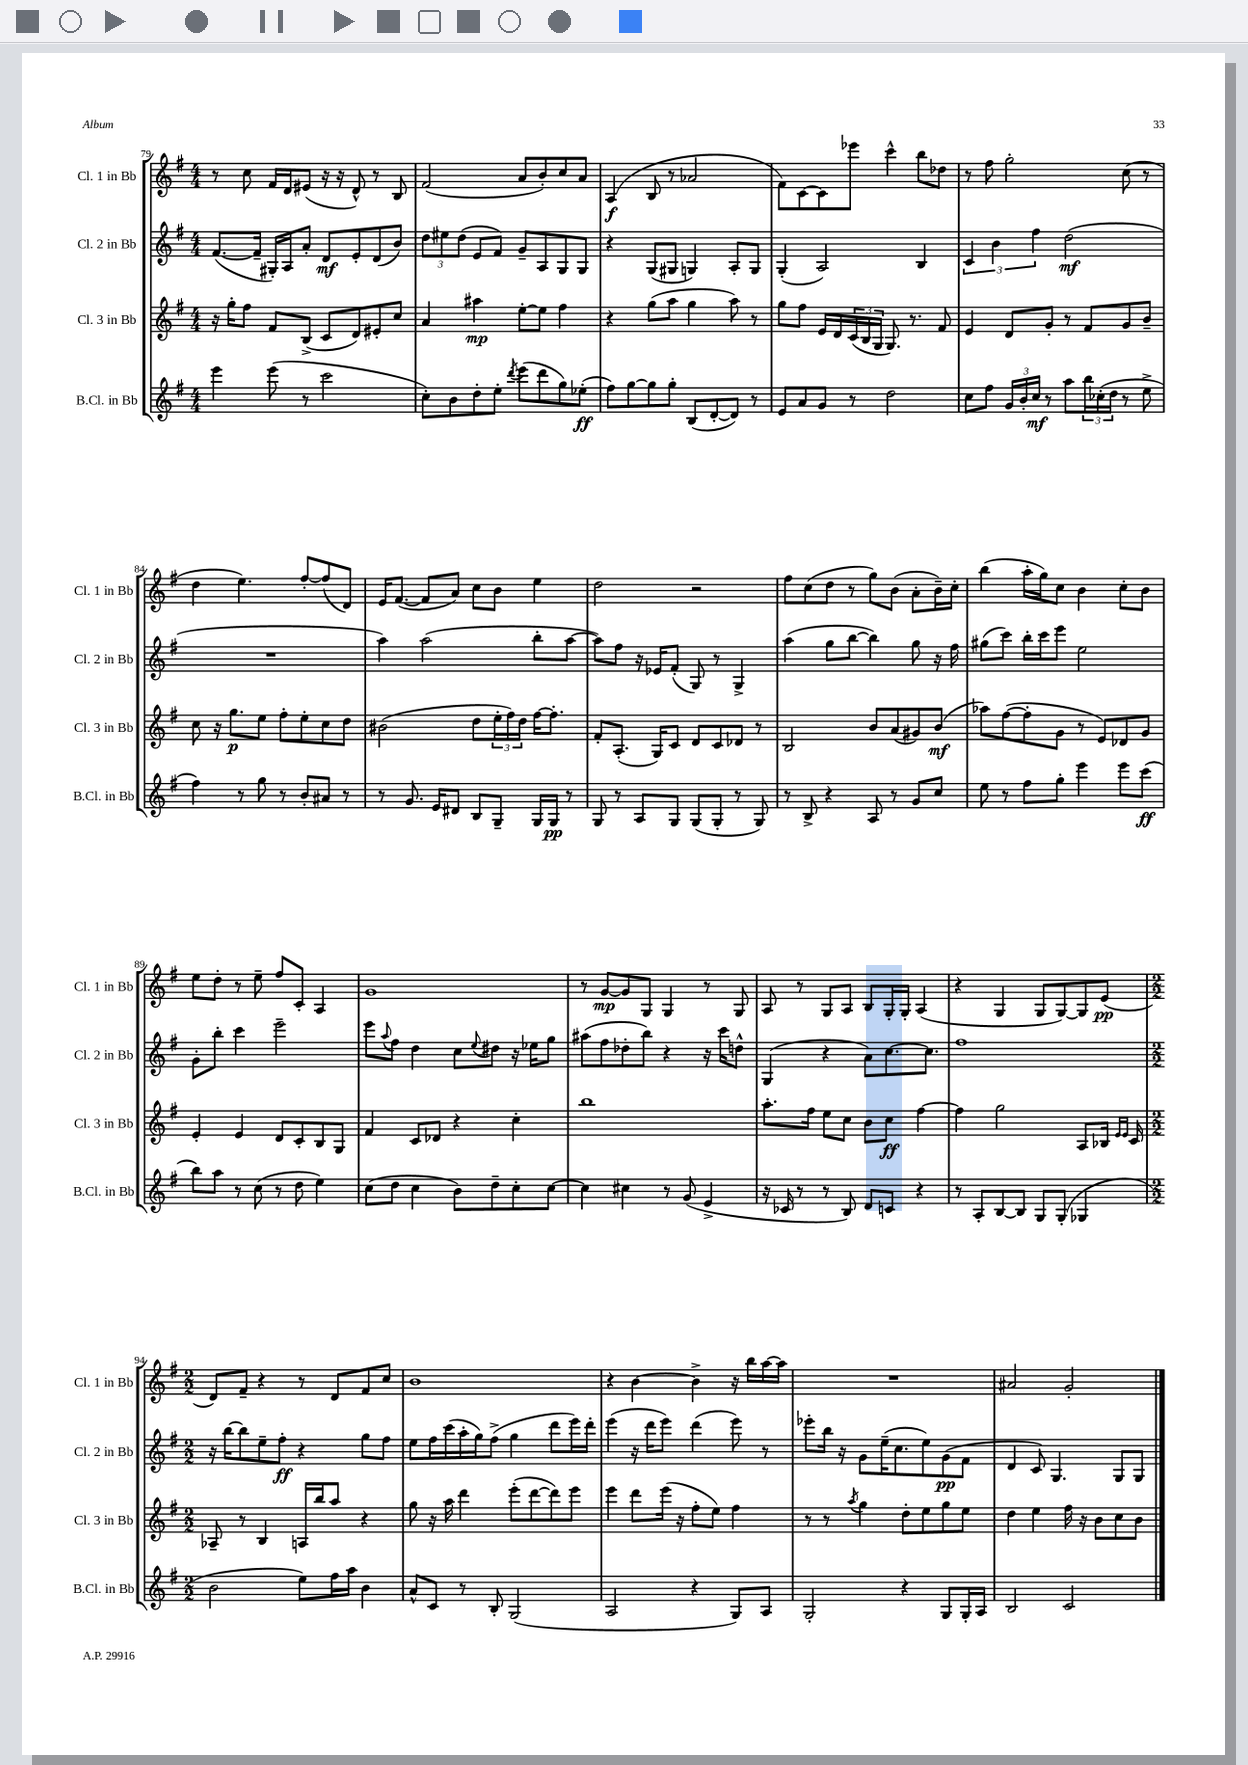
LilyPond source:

<<
\new StaffGroup <<
\new Staff = "s0" \with { instrumentName = "Cl. 1 in Bb" shortInstrumentName = "Cl. 1 in Bb" } {
    \clef treble \key g \major \numericTimeSignature \time 4/4
    r8 c''8 fis'16 d'16 eis'8( r16 r16 d'8-^) r8 b8 |
    fis'2( a'8 b'8-.) c''8 a'8 |
    a4\f( b8 r8 aes'2 |
    fis'8) c'8~ c'8 ees'''8 c'''4-^ b''8 des''8 |
    r8 fis''8 g''2-. c''8( r8 |
    d''4 e''4.) fis''8~-. fis''8( d'8) |
    e'16 fis'8.~( fis'8 a'8) c''8 b'8 e''4 |
    d''2 r2 |
    fis''8 c''8( d''8 r8 g''8) b'8( a'8-. b'16--) c''16-. |
    b''4( a''16-. g''16) c''8 b'4 c''8-. b'8 |
    e''8 d''8-. r8 e''8-- fis''8 c'8-. a4 |
    g'1 |
    r8 g'8~\mp g'8 g8 g4 r8 g8 |
    a8 r8 g8 a8 b8 g16-. g16-. a4( |
    r4 g4 g8 g8~) g8 e'8\pp( |
    \numericTimeSignature \time 2/2 d'8) fis'8-- r4 r8 d'8 fis'8 c''8 |
    b'1 |
    r4 b'4~ b'4-> r16 b''16 a''16~ a''16 |
    R1 |
    ais'2 g'2-. \bar "|." |
}
\new Staff = "s1" \with { instrumentName = "Cl. 2 in Bb" shortInstrumentName = "Cl. 2 in Bb" } {
    \clef treble \key g \major \numericTimeSignature \time 4/4
    fis'8.~( fis'16-- gis16-.) a16 a'8-. d'8\mf e'8-. d'8( b'8) |
    \tuplet 3/2 { d''8 eis''8 d''8( } e'8 fis'8) g'8-- a8 g8 g8 |
    r4 g8( gis8 g4) a8-. g8 |
    g4-.( a2) b4 |
    \tuplet 3/2 { c'4 b'4 fis''4 } d''2\mf( |
    R1 |
    a''4) a''2( b''8-. a''8~ |
    a''8) fis''8 r16 ees'16 fis'8-.( g8) r8 g4-> |
    a''4( g''8 b''8~ b''4) g''8 r16 fis''16 |
    gis''8( c'''8) b''16-. c'''16 e'''8 e''2 |
    g'8-. b''8-. c'''4 e'''2-- |
    e'''8 \appoggiatura { a''8 } fis''8 d''4 c''8 \appoggiatura { e''8 } dis''8 r16 ees''16 g''8 |
    ais''8( fis''8 des''8-. b''8) r4 r16 c'''16 d''8-^ |
    g4( r4 a'8) c''8.~ c''8. |
    fis''1 |
    \numericTimeSignature \time 2/2 r16 b''16~ b''8 e''8-- fis''8-.\ff r4 g''8 fis''8 |
    e''8 fis''16 c'''16( a''16-. g''16) fis''8->( g''4 d'''8 e'''16) d'''16-. |
    e'''4( r16 d'''16 e'''8) d'''4( e'''8) r8 |
    ees'''8-. b''16 r16 g'8 e''16--( c''8. e''8) g'8\pp( fis'8 |
    d'4 c'8) g4. g8 g8 \bar "|." |
}
\new Staff = "s2" \with { instrumentName = "Cl. 3 in Bb" shortInstrumentName = "Cl. 3 in Bb" } {
    \clef treble \key g \major \numericTimeSignature \time 4/4
    r16 g''16-. fis''8 fis'8 b8->( c'8 d'8) eis'8-. c''8 |
    a'4 ais''4\mp e''8~-. e''8 fis''4 |
    r4 g''8( a''8 g''4 a''8) r8 |
    g''8 fis''8 e'16 d'16 \tuplet 3/2 { c'16( b16 g16 } g8.) r8. fis'8 |
    e'4 d'8 g'8-. r8 fis'8 g'8 b'8-- |
    c''8 r16 g''8.\p e''8 fis''8-. e''8-. c''8 d''8 |
    bis'2( d''8 \tuplet 3/2 { e''16-. fis''16) d''16 } fis''16~ fis''8.-. |
    fis'8-. a8.-.( g16) c'8 d'8 c'8 des'8 r8 |
    b2 b'8 a'8( gis'8) b'8\mf( |
    aes''8) fis''8~( fis''8-. g'8 r8 e'8) des'8 g'8 |
    e'4-. e'4 d'8 c'8-. b8 g8 |
    fis'4 c'8 des'8 r4 c''4-. |
    b''1 |
    a''8.-. fis''16 e''8 c''8 b'8 c''8\ff fis''4~ |
    fis''4 g''2 a8 bes16 \grace { e'16 e'16 } c'16 |
    \numericTimeSignature \time 2/2 aes8-- r8 b4 a16 b''16 a''8 r4 |
    g''8 r16 a''16 d'''4 e'''8-.( d'''8~ d'''8) e'''8 |
    e'''4 d'''8 e'''16( r16 fis''8-. e''8) fis''4 |
    r8 r8 \acciaccatura { a''8 } g''4 d''8-. e''8 g''8 e''8 |
    d''4 e''4 fis''16 r16 b'8 c''8 b'8 \bar "|." |
}
\new Staff = "s3" \with { instrumentName = "B.Cl. in Bb" shortInstrumentName = "B.Cl. in Bb" } {
    \clef treble \key g \major \numericTimeSignature \time 4/4
    e'''4 e'''8( r8 c'''2 |
    c''8-.) b'8 d''8-. e''8-. \acciaccatura { d'''8 } e'''8( d'''8 g''8) ees''8-.\ff( |
    fis''8) g''8~ g''8 g''8-. b8( d'8~-. d'8) r8 |
    e'8 a'8 g'8 r8 d''2 |
    c''8 fis''8 \tuplet 3/2 { g'16 b'16-. c''16\mf } r8 a''8 \tuplet 3/2 { b''16 ces''16-.( d''16 } r8 e''8-> |
    fis''4) r8 g''8 r8 b'8-. ais'8 r8 |
    r8 g'8. e'16 dis'8 b8 g8-- g16 g16\pp r8 |
    g8 r8 a8 g8 g8( g8-. r8 g8) |
    r8 b8-> r4 a8 r8 g'8 c''8 |
    e''8 r8 fis''8 g''8-. e'''4 e'''8 c'''8\ff( |
    b''8) a''8 r8 c''8( r8 d''8 e''4) |
    c''8( d''8 c''4 b'8) d''8-- c''8-. c''8~ |
    c''4 cis''4 r8 g'8( e'4-> |
    r16 ces'16 r8 r8 b8) d'8 c'8 r4 |
    r8 a8-. b8~ b8 g8 g8-.( ges4 |
    \numericTimeSignature \time 2/2 b'2 e''8) fis''16 a''16 b'4 |
    a'8-^ c'8 r8 b8-. g2( |
    a2 r4 g8) a8 |
    g2-. r4 g8 g16-. a16 |
    b2 c'2 \bar "|." |
}
>>
>>
\layout { \context { \Score currentBarNumber = #79 } }
